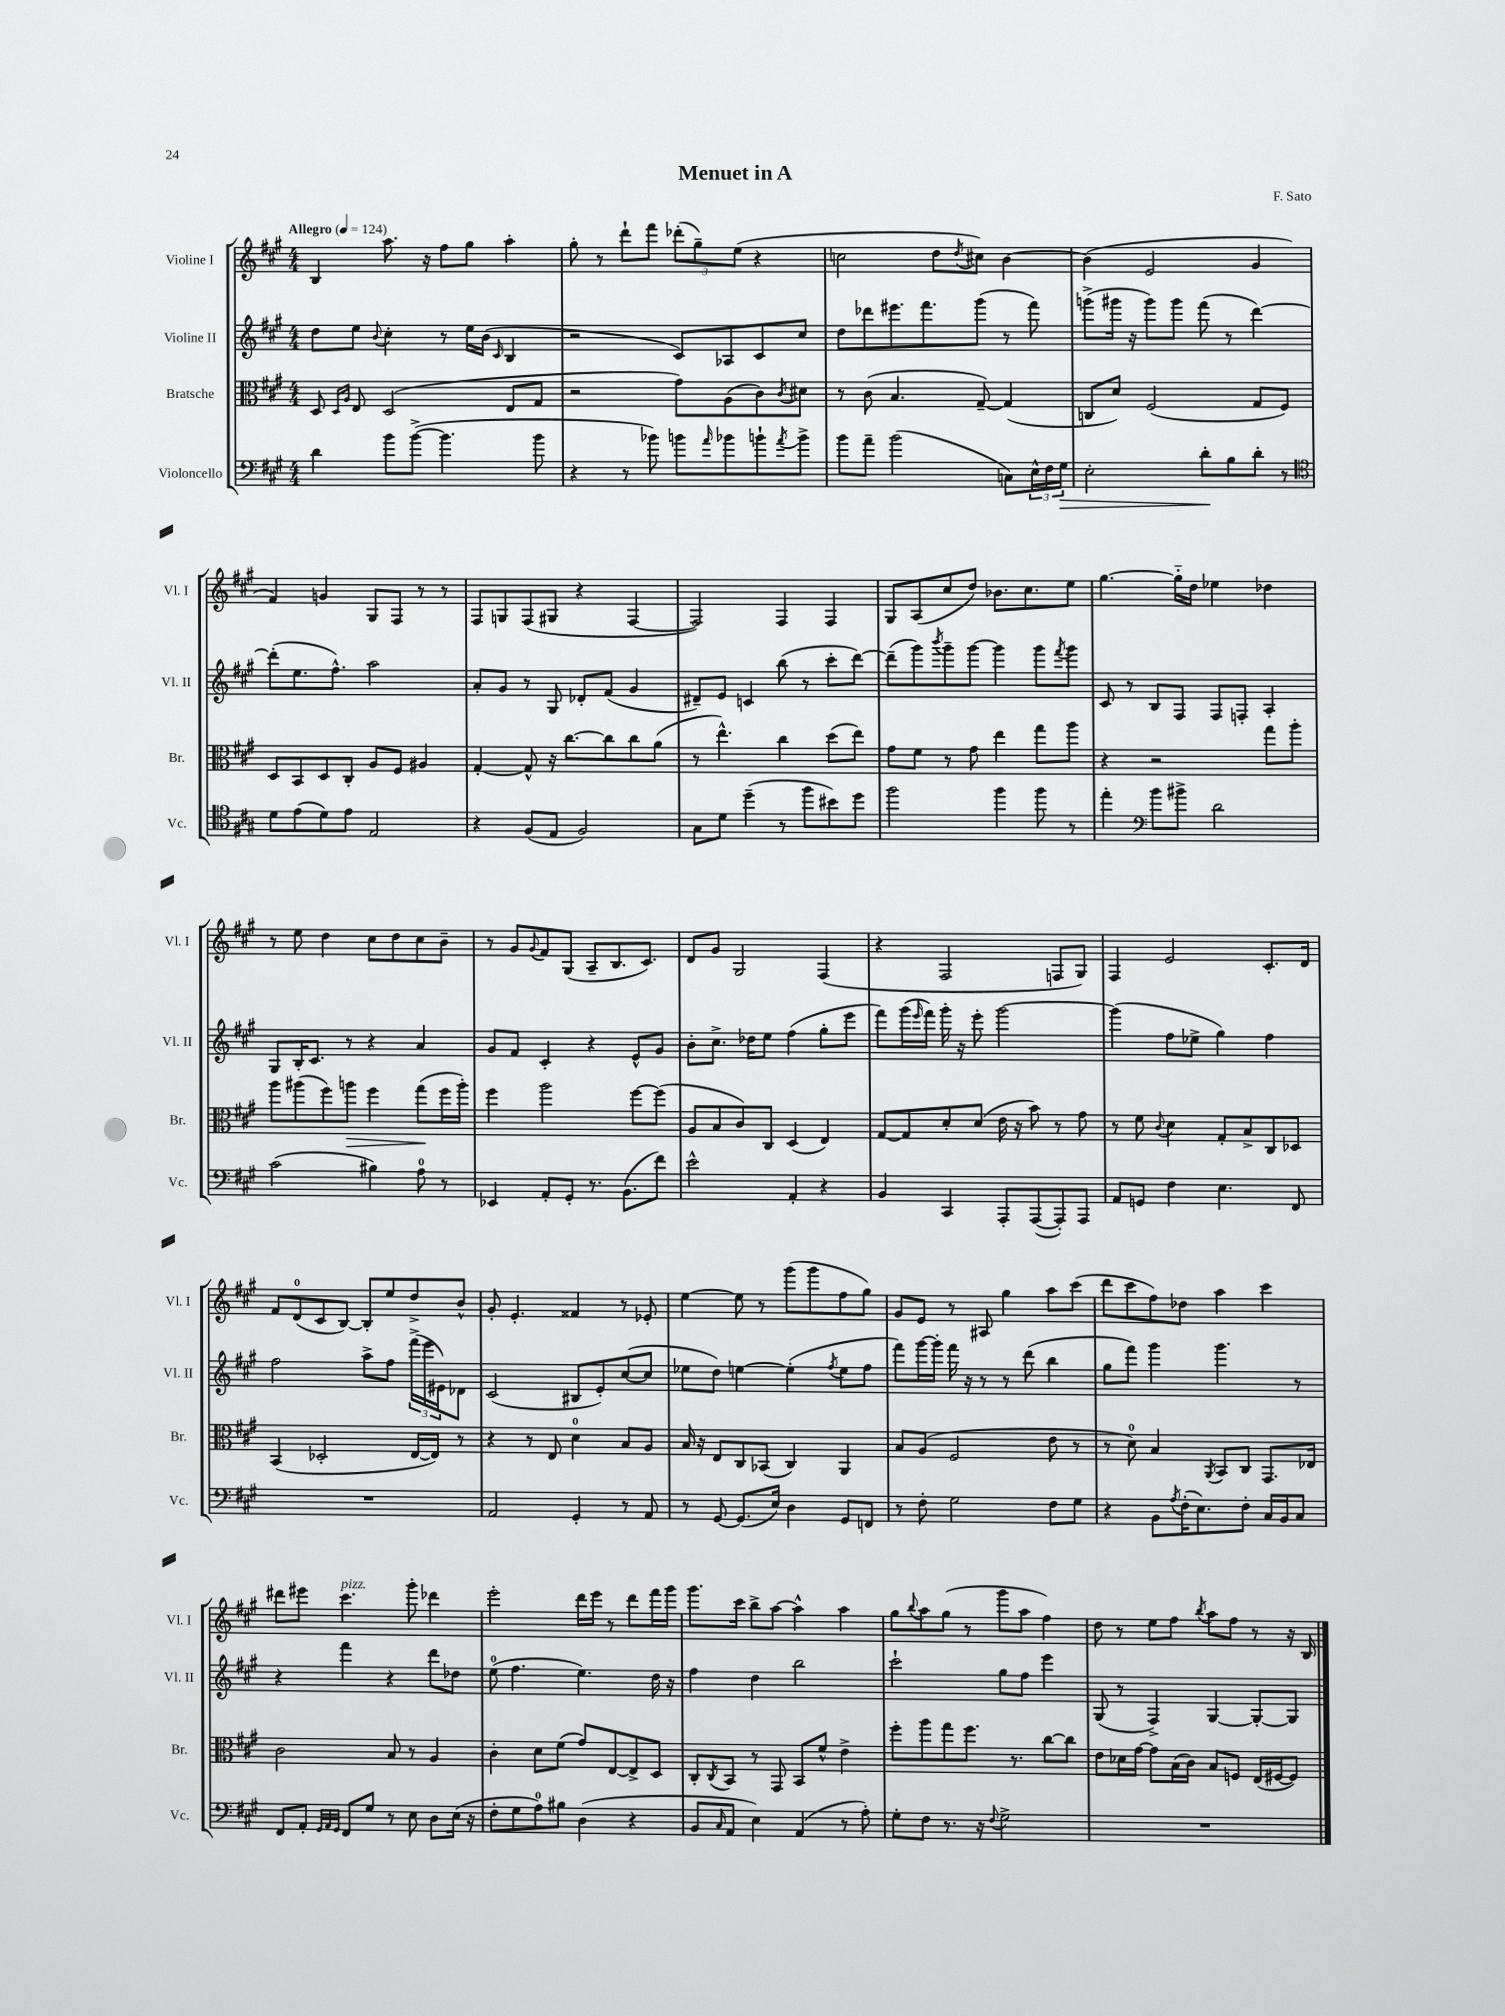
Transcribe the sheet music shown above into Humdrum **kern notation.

**kern	**kern	**kern	**kern
*staff4	*staff3	*staff2	*staff1
*clefF4	*clefC3	*clefG2	*clefG2
*k[f#c#g#]	*k[f#c#g#]	*k[f#c#g#]	*k[f#c#g#]
*M4/4	*M4/4	*M4/4	*M4/4
*MM124	*MM124	*MM124	*MM124
4d	8D	8dd	4B
.	16qqD	.	.
.	16qqA	.	.
.	8E	8ee	.
.	.	8qqb	.
8b	(2D	4cc#'	8.aa
([8b^	.	.	.
.	.	.	16r
4.b]	.	8r	8ff#
.	.	16ee	8gg#
.	.	(16b	.
.	.	16qqc#	.
.	8E	4B	4aa'
8b	8G#	.	.
=	=	=	=
4r	2r	2r	8gg#'
.	.	.	8r
8r	.	.	8ddd`
8b-)	.	.	8fff#
8b	8g#)	8c#)	(12ddd-'
.	.	.	12gg#~)
16qqa	.	.	.
8b-	(8A	8A-	.
.	.	.	(12ee
8b`	8c#)	8c#	4r
8qa	8qc#	.	.
8b^	8d#	8cc#	.
=	=	=	=
8b	8r	8dd	2cc
8a~	(8c#	8ddd-	.
(2b	4.B	8.eee#	.
.	.	8.fff#	.
.	.	.	8dd
.	.	.	8qdd
.	[8G#~)	(8ggg#	8cc#)
8C)	(4G#]	8r	[4b
24E^^	.	8fff#)	.
24F#	.	.	.
24G#	.	.	.
=	=	=	=
2E'	8C	(8ggg^	(4b]
.	8d)	16ggg#	.
.	.	16r	.
.	(2F#	8ggg#)	2e
.	.	8ggg#	.
8d'	.	(8fff#	.
8B	.	8r	.
8d'	8G#	[4ddd)	4g#
8r	8F#)	.	.
=	=	=	=
*clefC4	*	*	*
8d	8D	(8ddd']	4f#)
(8e	8BB	8.ee	.
8d)	8D	.	4g
.	.	8.ff#^^)	.
8e	8C#'	.	.
2E	8A	2aa	8G#
.	8F#	.	8F#
.	4A#	.	8r
.	.	.	8r
=	=	=	=
4r	[4G#'	8a'	8F#
.	.	8g#	8G
(8F#	8G#^^]	8r	(8F#
8E	16r	8G#	8G#
.	[8.cc#	.	.
2F#)	.	8d-'	4r
.	8cc#]	(8f#	.
.	8cc#	4g#	[4F#
.	(8a	.	.
=	=	=	=
8G#	8r	8d#~)	2F#])
8d	4.ee^^)	8e	.
(4dd~	.	4c	.
8r	4cc#	(8bb	4F#
8ff#	.	8r	.
8b#)	(8dd	8ccc#'	4F#
8dd	8ee)	[8ddd)	.
=	=	=	=
2ff#	8g#	(8ddd~]	8G#
.	8f#	8ggg#)	(8A
.	.	8qbbb	.
.	8r	8ggg#~	8cc#
.	8g#	[8ggg#	8dd)
4ff#	4ee	4ggg#]	8.b-
.	.	.	8.cc#
8ff#	8gg#	8ggg#	.
.	.	8qfff#	.
8r	8aa	8ggg#	8ee
=	=	=	=
4ee'	4r	8c#	[4.gg#
.	.	8r	.
*clefF4	*	*	*
8b	2r	8B	.
8b#^	.	8F#	16gg#'~]
.	.	.	16dd
2d	.	8F#	4ee-
.	.	8F'	.
.	8gg#	4A'	4dd-
.	8aa'	.	.
=	=	=	=
(2c#	8aa	8G#	8r
.	(8aa#	16B'	8ee
.	.	8.c#	.
.	8ff#)	.	4dd
.	8aa	8r	.
4B#)	4ff#	4r	8cc#
.	.	.	8dd
8A	(8gg#	4a	8cc#
8r	16ff#	.	8b~
.	16aa')	.	.
=	=	=	=
4EE-	4ff#	8g#	8r
.	.	8f#	8g#
.	.	.	8qqg#
8AA'	2aa	4c#'	8f#
8GG#'	.	.	(8G#
8.r	.	4r	8A~
.	.	.	8.B
(8.BB	.	.	.
.	[8ff#	8e^^	.
.	.	.	8.c#)
8f#)	(8ff#]	8g#	.
=	=	=	=
2e^^	8A	8b'	8d
.	8B	8.cc#^	8g#
.	8c#)	.	2G#
.	.	16dd-	.
.	8C#	8ee	.
4AA'	(4D	(4ff#	.
4r	4E)	8gg#'	(4F#
.	.	8eee	.
=	=	=	=
4BB	[8G#	8fff#)	4r
.	8G#]	(16ggg#	.
.	.	16qqeee	.
.	.	16fff#)	.
4CC#	8d'	16ggg#'	2F#
.	.	16r	.
.	(8d	8eee'	.
8AAA'	16e	[2ggg#	.
.	16r	.	.
([8AAA	8b)	.	.
8AAA'])	8r	.	8F
8AAA	8g#	.	8G#)
=	=	=	=
8AA	8r	(4ggg#]	4F#
8GG	8f#	.	.
.	8qqc#	.	.
4F#	4d	8ff#	2e
.	.	8ee-^	.
4.E	8G#'	4gg#)	.
.	8B^	.	.
.	8C#	4ff#	8.c#'
8FF#	8D-	.	.
.	.	.	16d
=	=	=	=
1r	(4BB	2ff#	8f#
.	.	.	(8d
.	2D-'	.	8c#
.	.	.	[8B)
.	.	8aa^	8B']
.	.	8ff#	8ee
.	[16E	(24fff#^	8dd^
.	.	24eee	.
.	16E])	.	.
.	.	24e#)	.
.	8r	8d-	8b^^
=	=	=	=
2AA	4r	(2c#	8g#'
.	.	.	4.e'
.	8r	.	.
.	8E	.	.
4GG#'	4d	8B#	4f##
.	.	8e')	.
8r	8B	([8cc#	8r
8AA	8A	8cc#]	8e-'
=	=	=	=
8r	16B	8ee-	[4ee
.	16r	.	.
[8GG#	8E	8dd)	.
(8.GG#]	8C#	[4ee	8ee]
.	(8BB-	.	8r
16E)	.	.	.
4D	4C#)	(4ee']	(8ggg#
.	.	.	8ggg#
.	.	8qff#	.
8GG#	4AA	8ee	8ff#
8FF	.	8ff#	8gg#)
=	=	=	=
8r	8B	8fff#)	8g#
8F#'	(8A	[16ggg#	8e
.	.	16ggg#']	.
2G#	2F#	16fff#	8r
.	.	16r	.
.	.	8r	8A#
.	.	8r	4gg#
.	.	(8ddd	.
8F#	8e	4bb	8aa
8G#	8r	.	(8ccc#
=	=	=	=
4r	8r	8gg#	8ddd
.	8d)	8fff#)	8ccc#
8BB	4B	4ggg#	8ff#)
8qA	.	.	.
(16F#'	.	.	8dd-
8.E)	.	.	.
.	8qAA	.	.
.	8BB	4.ggg#	4aa
8F#'	8C#	.	.
16C#	8.GG#	.	4ccc#
16BB	.	.	.
8C#	.	8r	.
.	16E-	.	.
=	=	=	=
8FF#	2c#	4r	8ddd#
8AA'	.	.	8eee#
32qqGG#	.	.	.
32qqAA	.	.	.
32qqGG#	.	.	.
8FF#	.	4fff#	4.ccc#
8G#	.	.	.
8r	8B	4r	.
8E	8r	.	8ggg#'
8D	4A	8ddd	4ddd-
(16E	.	8dd-	.
16r	.	.	.
=	=	=	=
8F#'	4c#'	(8ee	2eee'
8G#	.	4.ff#	.
8A)	8d	.	.
8B#	(8f#	.	.
(4D	8g#)	4.ee)	16ddd
.	.	.	16eee
.	[8E	.	8r
4r	8E^]	.	8ddd
.	8D	16dd	16fff#
.	.	16r	16ggg#
=	=	=	=
8BB	8C#'	4ff#	8.ggg#
16qqC#	8qC#	.	.
8AA	8BB	.	.
.	.	.	16ccc#
4E)	8r	4dd	8bb^
.	8GG#	.	[8aa
(4AA	8BB	2bb	4aa^^]
.	8f#^^	.	.
8r	4e^	.	4aa
8A')	.	.	.
=	=	=	=
8G#'	8ff#'	2ccc#`	8gg#
.	.	.	8qqbb
8F#	8aa	.	8aa
8.r	8gg#	.	(8gg#
.	8.ff#	.	8r
16r	.	.	.
8qqF#	.	.	.
2G#^	.	8gg#	8ggg#
.	8.r	.	.
.	.	8ff#	8aa
.	[8cc#	4eee	4ff#)
.	8cc#]	.	.
=	=	=	=
1r	8e	(8G#	8dd
.	16d-	8r	8r
.	[16g#	.	.
.	8g#]	4F#^)	8ee
.	(16B	.	8ff#
.	16c#)	.	.
.	.	.	8qbb
.	8B	[4G#	8aa
.	8F	.	8ff#
.	(16E	8G#'_	8r
.	[16F#	.	.
.	8F#])	8G#]	16r
.	.	.	16B
==	==	==	==
*-	*-	*-	*-
